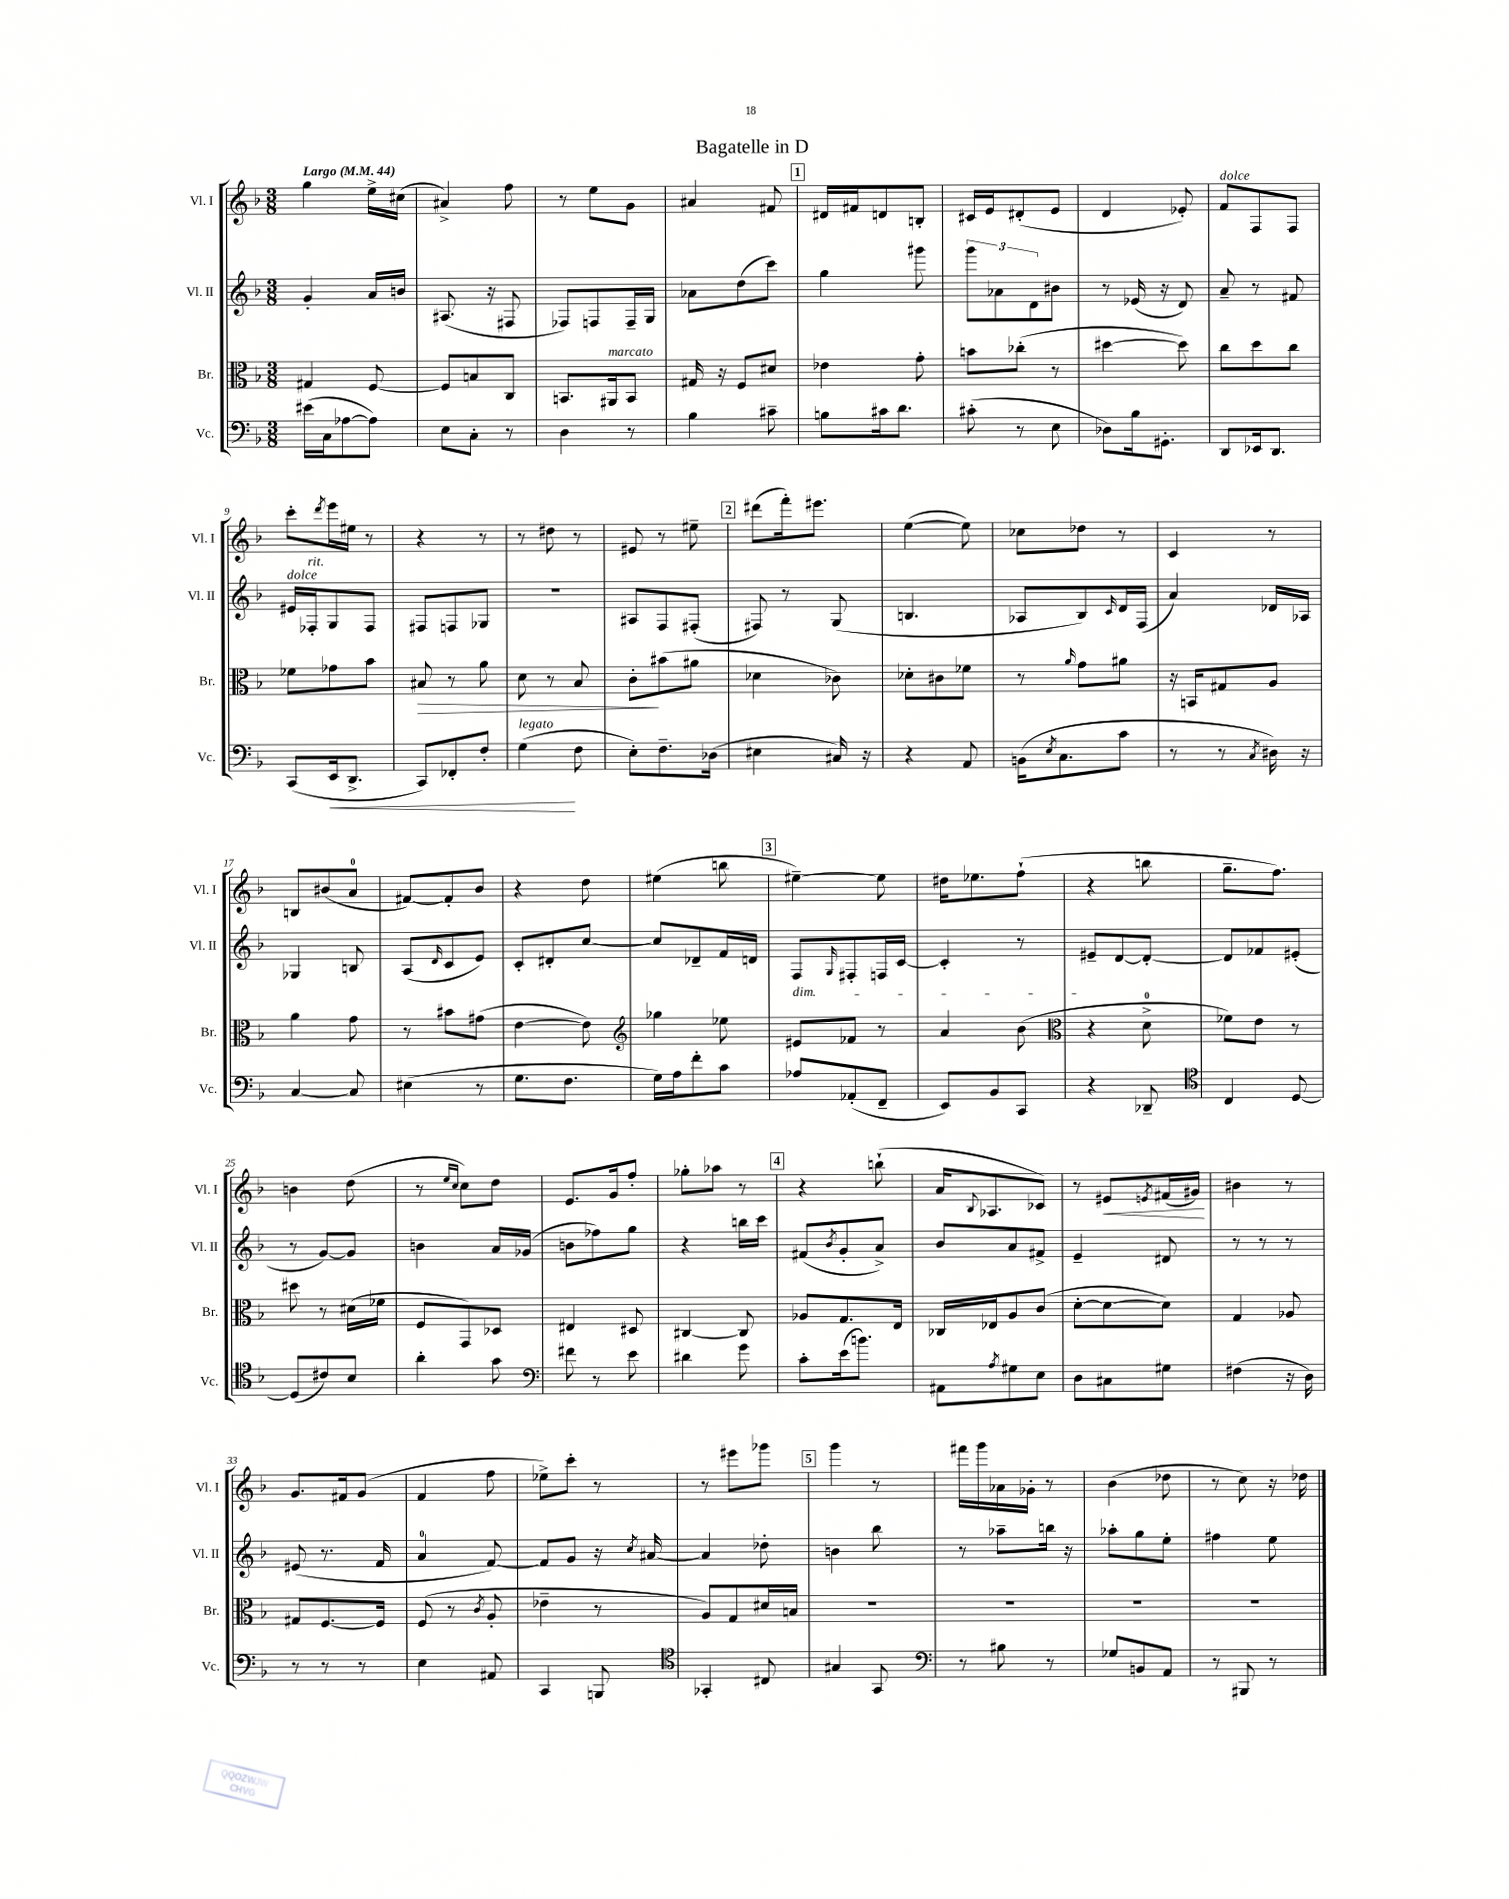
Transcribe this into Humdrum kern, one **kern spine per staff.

**kern	**dynam	**kern	**dynam	**kern	**kern	**dynam
*part4	*part4	*part3	*part3	*part2	*part1	*part1
*staff4	*staff4	*staff3	*staff3	*staff2	*staff1	*staff1
*I"Vc.	*	*I"Br.	*	*I"Vl. II	*I"Vl. I	*
*I'Vc.	*	*I'Br.	*	*I'Vl. II	*I'Vl. I	*
*clefF4	*	*clefC3	*	*clefG2	*clefG2	*
*k[b-]	*	*k[b-]	*	*k[b-]	*k[b-]	*
*M3/8	*	*M3/8	*	*M3/8	*M3/8	*
*MM44	*	*MM44	*	*MM44	*MM44	*
=1	=1	=1	=1	=1	=1	=1
!	!	!	!	!	!LO:TX:a:B:t=Largo	!
(16e#X\LL	.	4G#X/	.	4g'/	4gg\	.
16C\J	.	.	.	.	.	.
[8A-X\	.	.	.	.	.	.
8A-\J])	.	[8F/	.	16a/LL	16ee^\LL	.
.	.	.	.	16bn/JJ	(16cc#X\JJ	.
=2	=2	=2	=2	=2	=2	=2
8E\L	.	8F/L]	.	(8.A#X/	4a#X^/)	.
8C'\J	.	8Bn/	.	.	.	.
.	.	.	.	16r	.	.
8r	.	8C/J	.	8F#X/	8ff\	.
=3	=3	=3	=3	=3	=3	=3
4D\	.	8.BBn/L	.	8F-X/L)	8r	.
.	.	.	.	8Fn/	8ee\L	.
!	!	!LO:TX:a:i:t=marcato	!	!	!	!
.	.	16AA#X/k	.	.	.	.
8r	.	8BB/J	.	16F~/L	8g\J	.
.	.	.	.	16G/JJ	.	.
=4	=4	=4	=4	=4	=4	=4
4B-\	.	16G#X/	.	8a-X\L	4a#X/	.
.	.	16r	.	.	.	.
.	.	8F/L	.	(8dd\	.	.
8c#X~\	.	8d#X/J	.	8ccc\J)	8f#X/	.
!!LO:REH:place=s1:t=1
=5	=5	=5	=5	=5	=5	=5
8Bn\L	.	4e-X\	.	4gg\	16d#X/LL	.
.	.	.	.	.	16f#X/J	.
16c#X\k	.	.	.	.	8dn/	.
8.d\J	.	.	.	.	.	.
.	.	8g'\	.	8ggg#X\	8Bn'/J	.
=6	=6	=6	=6	=6	=6	=6
(8c#X'\	.	8bn\L	.	12ggg\L	16c#X/LL	.
.	.	.	.	.	16e/J	.
.	.	.	.	12a-X\	.	.
8r	.	(8cc-X'\J	.	.	(8d#X'/	.
.	.	.	.	12d\	.	.
8E\	.	8r	.	8b#X\J	8e/J	.
=7	=7	=7	=7	=7	=7	=7
8D-X\L)	.	[4dd#X\	.	8r	4d/	.
16B-\k	.	.	.	(16e-X/	.	.
8.GG#X'\J	.	.	.	16r	.	.
.	.	8dd#\])	.	8d/)	8e-X'/)	.
=8	=8	=8	=8	=8	=8	=8
!	!	!	!	!	!LO:TX:a:i:t=dolce	!
8DD/L	.	8cc\L	.	8a~/	8f/L	.
16EE-X/k	.	8dd\	.	8r	8F/	.
8.DD/J	.	.	.	.	.	.
.	.	8cc\J	.	8f#X/	8F/J	.
!!LO:LB:g=z
=9	=9	=9	=9	=9	=9	=9
!	!	!	!	!LO:TX:a:i:t=dolce	!	!
(8CC/L	.	8f-X\L	.	16e#X/LL	8ccc'\L	.
!	!	!	!	!LO:TX:a:i:t=rit.	!	!
.	.	.	.	16F-X'/J	.	.
.	.	.	.	.	8qddd/	.
!	!LO:HP:b	!	!	!	!	!
16EE/k	<	8g-X\	.	8G/	16eee\L	.
8.DD^/J	.	.	.	.	16ee#X\JJ	.
.	.	8b-\J	.	8F-/J	8r	.
=10	=10	=10	=10	=10	=10	=10
!	!	!	!LO:HP:b	!	!	!
8CC/L)	.	8B#X/	>	8F#X/L	4r	.
8FF-X'/	.	8r	.	8Fn/	.	.
8F'/J	.	8a\	.	8G-X/J	8r	.
=11	=11	=11	=11	=11	=11	=11
!LO:TX:a:i:t=legato	!	!	!	!	!	!
(4G\	.	8d\	.	4.r	8r	.
.	.	8r	.	.	8dd#X\	.
8F\	[	8B-/	.	.	8r	.
=12	=12	=12	=12	=12	=12	=12
8E'\L)	.	8c'\L	.	8A#X/L	8e#X/	.
8.F~\	.	(8b#X\	]	8F/	8r	.
.	.	8a#X\J	.	(8F#X'/J	8ee#X~\	.
(16D-X\Jk	.	.	.	.	.	.
!!LO:REH:place=s1:t=2
=13	=13	=13	=13	=13	=13	=13
4E#X\	.	4d-X\	.	8F#X/)	(8ddd#X\L	.
.	.	.	.	8r	16fff'\k)	.
.	.	.	.	.	8.eee#X\J	.
16C#X/)	.	8c-X\)	.	(8G/	.	.
16r	.	.	.	.	.	.
=14	=14	=14	=14	=14	=14	=14
4r	.	8d-X'\L	.	4.Bn/	([4ee\	.
.	.	8c#X\	.	.	.	.
8AA/	.	8f-X\J	.	.	8ee\])	.
=15	=15	=15	=15	=15	=15	=15
(16BBn\KL	.	8r	.	8A-X/L	8cc-X\L	.
8qE/	.	.	.	.	.	.
8.C\	.	.	.	.	.	.
.	.	16qqa/	.	.	.	.
.	.	8g\L	.	8B-/)	8dd-X\J	.
.	.	.	.	16qqc/	.	.
8c\J	.	8a#X\J	.	16d/L	8r	.
.	.	.	.	(16F/JJ	.	.
=16	=16	=16	=16	=16	=16	=16
8r	.	16r	.	4a/)	4c/	.
.	.	16BBn/KL	.	.	.	.
8r	.	8G#X/	.	.	.	.
8qC/	.	.	.	.	.	.
16D#X\)	.	8A/J	.	16d-X/LL	8r	.
16r	.	.	.	16A-X/JJ	.	.
!!LO:LB:g=z
=17	=17	=17	=17	=17	=17	=17
[4C/	.	4a\	.	4G-X/	8Bn/L	.
.	.	.	.	.	(8b#X/	.
8C/]	.	8g\	.	8Bn/	8a/J	.
=18	=18	=18	=18	=18	=18	=18
(4E#X\	.	8r	.	(8A/L	[8f#X/L)	.
.	.	.	.	16qqd/	.	.
.	.	8b#X\L	.	8c/	8f#'/]	.
8r	.	(8g#X\J	.	8e/J)	8b-/J	.
=19	=19	=19	=19	=19	=19	=19
8.G\L	.	[4e\	.	8c'/L	4r	.
.	.	.	.	8d#X'/	.	.
8.F\J	.	.	.	.	.	.
.	.	8e\])	.	[8cc/J	8dd\	.
=20	=20	=20	=20	=20	=20	=20
*	*	*clefG2	*	*	*	*
16G\LL)	.	4gg-X\	.	8cc/L]	(4ee#X\	.
16A\J	.	.	.	.	.	.
8f'\	.	.	.	8d-X~/	.	.
8c\J	.	8ee-X\	.	16f/L	8bbn\	.
.	.	.	.	16dn/JJ	.	.
!!LO:REH:place=s1:t=3
=21	=21	=21	=21	=21	=21	=21
!	!	!	!	!LO:TX:b:i:t=dim.	!	!
8A-X/L	.	8e#X/L	.	8F/L	[4ee#X~\)	.
.	.	.	.	16qqG/	.	.
(8AA-X'/	.	8f-X/J	.	8F#X'/	.	.
8FF~/J	.	8r	.	16Fn/L	8ee#\]	.
.	.	.	.	[16c/JJ	.	.
=22	=22	=22	=22	=22	=22	=22
8EE/L)	.	4a/	.	4c'/]	16dd#X\KL	.
.	.	.	.	.	8.ee-X\	.
8BB-/	.	.	.	.	.	.
8CC/J	.	(8b-\	.	8r	(8ff`\J	.
=23	=23	=23	=23	=23	=23	=23
*	*	*clefC3	*	*	*	*
4r	.	4r	.	8e#X~/L	4r	.
.	.	.	.	[8d/	.	.
8DD-X~/	.	8d^\	.	8d'/J_	8bbn\	.
=24	=24	=24	=24	=24	=24	=24
*clefC4	*	*	*	*	*	*
4C/	.	8f-X\L)	.	8d/L]	8.gg~\L	.
.	.	8e\J	.	8f-X/	.	.
.	.	.	.	.	8.ff\J)	.
[8D/	.	8r	.	(8e#X'/J	.	.
!!LO:LB:g=z
=25	=25	=25	=25	=25	=25	=25
(8D/L]	.	8dd#X\	.	8r	4bn\	.
8c#X/)	.	8r	.	[8g/L)	.	.
8B-/J	.	(16d#X\LL	.	8g/J]	(8dd\	.
.	.	16f-X\JJ	.	.	.	.
=26	=26	=26	=26	=26	=26	=26
4a'\	.	8F/L	.	4bn\	8r	.
.	.	.	.	.	16qqee/LL	.
.	.	.	.	.	16qqcc/JJ	.
.	.	8GG/)	.	.	8cc\L)	.
8g\	.	8D-X/J	.	16a/LL	8dd\J	.
.	.	.	.	(16g-X/JJ	.	.
=27	=27	=27	=27	=27	=27	=27
*clefF4	*	*	*	*	*	*
8f#X\	.	4E#X/	.	8bn\L	8.e/L	.
8r	.	.	.	8ff-X\)	.	.
.	.	.	.	.	16g/k	.
8e\	.	8D#X/	.	8gg\J	8ff'/J	.
=28	=28	=28	=28	=28	=28	=28
4d#X\	.	[4C#X/	.	4r	8gg-X'\L	.
.	.	.	.	.	8aa-X\J	.
8g\	.	8C#/]	.	16bbn\LL	8r	.
.	.	.	.	16ccc\JJ	.	.
!!LO:REH:place=s1:t=4
=29	=29	=29	=29	=29	=29	=29
8c'\L	.	8A-X/L	.	(8f#X/L	4r	.
.	.	.	.	8qb-/	.	.
(16e\k	.	8.G/	.	8g'/	.	.
8.bn\J)	.	.	.	.	.	.
.	.	.	.	8a^/J)	(8bbn`\	.
.	.	16E/Jk	.	.	.	.
=30	=30	=30	=30	=30	=30	=30
8AA#X\L	.	16C-X/LL	.	8b-/L	16a/KL	.
.	.	.	.	.	8qqB-/	.
.	.	16E-X/J	.	.	8.A-X/	.
8qA/	.	.	.	.	.	.
8G#X\	.	8A/	.	8a/	.	.
8E\J	.	(8c/J	.	8f#X^/J	8c-X/J)	.
=31	=31	=31	=31	=31	=31	=31
8D\L	.	[8d'\L	.	4e~/	8r	.
!	!	!	!	!	!	!LO:HP:b
8C#X\	.	8d\_	.	.	8e#X/L	<
.	.	.	.	.	8qen/	.
8G#X\J	.	8d\J])	.	8d#X/	(16f#X/L	.
.	.	.	.	.	16g#X/JJ)	.
.	.	.	.	.	.	[
=32	=32	=32	=32	=32	=32	=32
(4F#X\	.	4G/	.	8r	4b#X\	.
.	.	.	.	8r	.	.
16r	.	8A-X/	.	8r	8r	.
16D\)	.	.	.	.	.	.
!!LO:LB:g=z
=33	=33	=33	=33	=33	=33	=33
8r	.	8G#X/L	.	(8e#X/	8.g/L	.
8r	.	[8.F/	.	8.r	.	.
.	.	.	.	.	16f#X/k	.
8r	.	.	.	.	(8g/J	.
.	.	16F/Jk]	.	16f/	.	.
=34	=34	=34	=34	=34	=34	=34
4E\	.	(8F/	.	4a/	4f/	.
.	.	8r	.	.	.	.
.	.	8qc/	.	.	.	.
8AA#X/	.	8A'/	.	[8f/)	8ff\	.
=35	=35	=35	=35	=35	=35	=35
4CC/	.	4e-X~\	.	8f/L]	8ee-X^\L)	.
.	.	.	.	8g/J	8ccc'\J	.
8BBBn/	.	8r	.	16r	8r	.
.	.	.	.	8qcc/	.	.
.	.	.	.	[16a#X/	.	.
=36	=36	=36	=36	=36	=36	=36
*clefC4	*	*	*	*	*	*
4GG-X'/	.	8A/L)	.	4a#/]	8r	.
.	.	8G/	.	.	8eee#X\L	.
8C#X/	.	16d#X/L	.	8dd-X'\	8ggg-X\J	.
.	.	16Bn/JJ	.	.	.	.
!!LO:REH:place=s1:t=5
=37	=37	=37	=37	=37	=37	=37
4G#X/	.	4.r	.	4bn\	4ggg\	.
8GG/	.	.	.	8bb-\	8r	.
=38	=38	=38	=38	=38	=38	=38
*clefF4	*	*	*	*	*	*
8r	.	4.r	.	8r	16fff#X\LL	.
.	.	.	.	.	16ggg\	.
8B#X\	.	.	.	8aa-X~\L	16a-X\	.
.	.	.	.	.	16g-X'\JJ	.
8r	.	.	.	16bbn\Jk	8r	.
.	.	.	.	16r	.	.
=39	=39	=39	=39	=39	=39	=39
8G-X/L	.	4.r	.	8aa-X'\L	(4b-\	.
8BBn/	.	.	.	8gg\	.	.
8AA/J	.	.	.	8ee'\J	8dd-X\	.
=40	=40	=40	=40	=40	=40	=40
8r	.	4.r	.	4ff#X\	8r	.
8BBB#X/	.	.	.	.	8cc\)	.
8r	.	.	.	8ee\	16r	.
.	.	.	.	.	16dd-X\	.
==	==	==	==	==	==	==
*-	*-	*-	*-	*-	*-	*-
